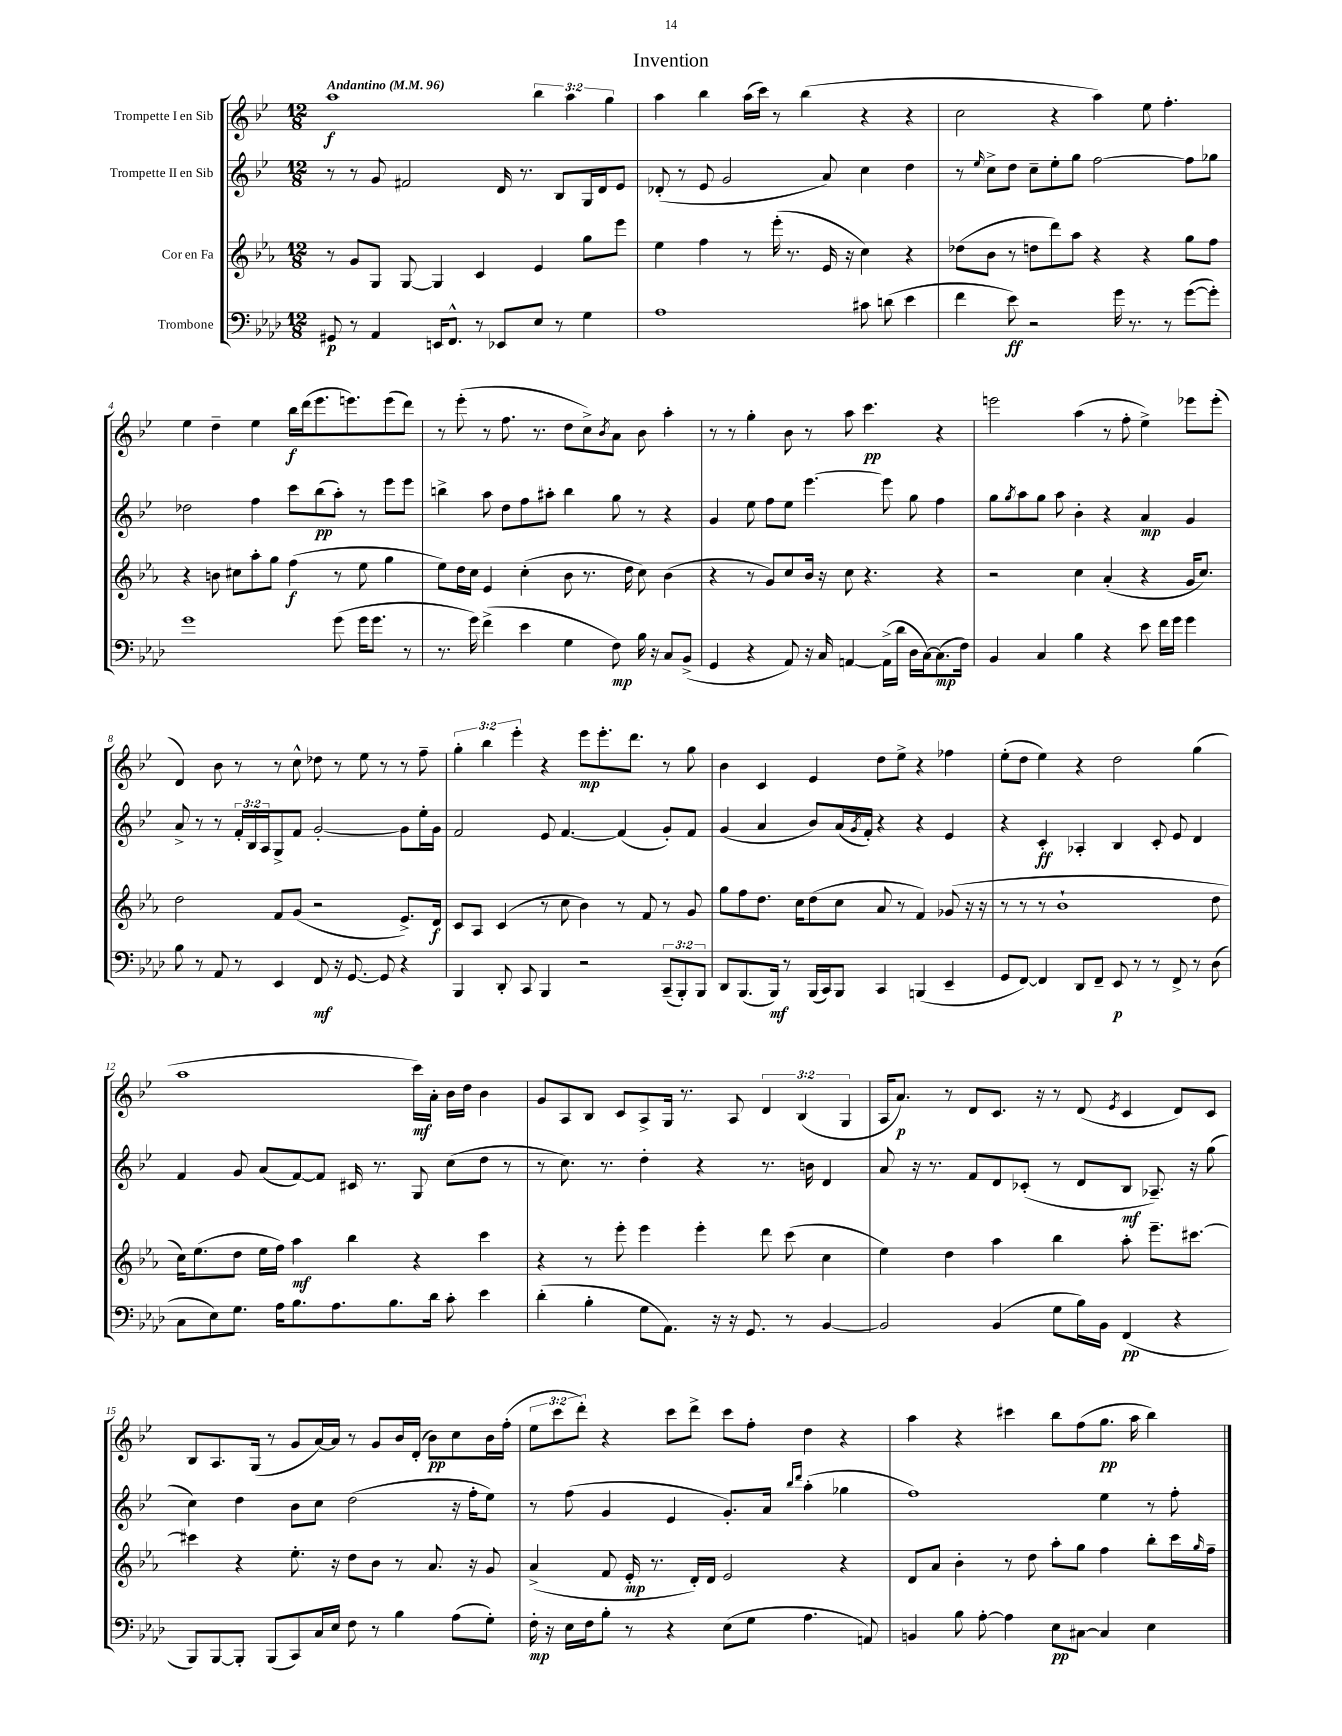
\header { title = "Invention" }
<<
\new StaffGroup <<
\new Staff = "s0" \with { instrumentName = "Trompette I en Sib" } {
    \clef treble \key bes \major \numericTimeSignature \time 12/8 \override Staff.TupletNumber.text = #tuplet-number::calc-fraction-text \tempo "Andantino" 4 = 96
    a''1\f \tuplet 3/2 { bes''4 a''4 g''4 } |
    a''4 bes''4 a''16( c'''16) r8 bes''4( r4 r4 |
    c''2 r4 a''4) ees''8 f''4.-. |
    ees''4 d''4-- ees''4 bes''16\f d'''16( ees'''8. e'''8.) e'''8( d'''8) |
    r8 ees'''8-.( r8 f''8. r8. d''8 c''8->) \acciaccatura { bes'8 } a'8 bes'8 a''4-. |
    r8 r8 g''4-. bes'8 r8 a''8 c'''4.\pp r4 |
    e'''2 a''4( r8 f''8-. ees''4->) ees'''8 ees'''8-.( |
    d'4) bes'8 r8 r8 c''8-^ des''8 r8 ees''8 r8 r8 f''8-- |
    \tuplet 3/2 { g''4-. bes''4 ees'''4-. } r4 ees'''8\mp ees'''8.-. d'''8. r8 g''8 |
    bes'4 c'4 ees'4 d''8 ees''8-> r4 fes''4 |
    ees''8-.( d''8 ees''4) r4 d''2 g''4( |
    a''1 c'''16\mf) a'16-. bes'16 d''16 bes'4 |
    g'8 a8 bes8 c'8 a8-> g16 r8. a8 \tuplet 3/2 { d'4 bes4( g4 } |
    a16 a'8.\p) r8 d'8 c'8. r16 r8 d'8( \acciaccatura { ees'8 } c'4 d'8) c'8 |
    bes8 a8. g16( r8 g'8 a'16~) a'16 r8 g'8 bes'16 d'16-.( bes'8\pp) c''8 bes'16 f''16-.( |
    \tuplet 3/2 { ees''8 c'''8 d'''8-.) } r4 c'''8 d'''8-> c'''8 f''8-. d''4 r4 |
    a''4 r4 cis'''4 bes''8 f''8( g''8.\pp a''16 bes''4) \bar "|." |
}
\new Staff = "s1" \with { instrumentName = "Trompette II en Sib" } {
    \clef treble \key bes \major \numericTimeSignature \time 12/8 \override Staff.TupletNumber.text = #tuplet-number::calc-fraction-text
    r8 r8 g'8 fis'2 d'16 r8. bes8 g16 d'16 ees'8 |
    des'8-.( r8 ees'8 g'2 a'8) c''4 d''4 |
    r8 \grace { ees''16 } c''8-> d''8 c''8-- ees''8-. g''8 f''2~ f''8 ges''8 |
    des''2 f''4 c'''8 bes''8\pp( a''8-.) r8 ees'''8 ees'''8 |
    b''4-> a''8 d''8 f''8 ais''8-. b''4 g''8 r8 r4 |
    g'4 ees''8 f''8 ees''8 ees'''4.~ ees'''8 g''8 f''4 |
    g''8 \acciaccatura { g''8 } a''8 g''8 a''8 bes'4-. r4 a'4\mp g'4 |
    a'8-> r8 r8 \tuplet 3/2 { f'16-. bes16 a16 } g8-> f'8 g'2~-. g'8 ees''16-. g'16 |
    f'2 ees'8 f'4.~ f'4( g'8-.) f'8 |
    g'4( a'4 bes'8) a'16( \acciaccatura { g'8 } f'16-.) r4 r4 ees'4 |
    r4 c'4-.\ff aes4-. bes4 c'8-. ees'8 d'4 |
    f'4 g'8 a'8( f'8~) f'8 cis'16 r8. g8 c''8( d''8 r8 |
    r8 c''8.) r8. d''4-. r4 r8. b'16 d'4 |
    a'8 r16 r8. f'8 d'8 ces'8-.( r8 d'8 bes8\mf aes8.--) r16 g''8( |
    c''4) d''4 bes'8 c''8 d''2( r16 f''16-. ees''8) |
    r8 f''8( g'4 ees'4 g'8.-.) a'16 \grace { bes''16 d'''16 } a''4-.( ges''4 |
    f''1) ees''4 r8 f''8-. \bar "|." |
}
\new Staff = "s2" \with { instrumentName = "Cor en Fa" } {
    \clef treble \key ees \major \numericTimeSignature \time 12/8
    r8 g'8 g8 g8~ g4 c'4 ees'4 g''8 ees'''8 |
    ees''4 f''4 r8 ees'''16-.( r8. ees'16 r16 c''4) r4 |
    des''8( bes'8 r8 d''8 d'''8) aes''8 r4 r4 g''8 f''8 |
    r4 b'8 cis''8 aes''8-. g''8 f''4\f( r8 ees''8 g''4 |
    ees''8) d''16 c''16 ees'4 c''4-.( bes'8 r8. d''16 c''8) bes'4( |
    r4 r8 g'8) c''8 bes'16 r16 c''8 r4. r4 |
    r2 c''4 aes'4-.( r4 g'16 c''8.) |
    d''2 f'8 g'8( r2 ees'8.->) d'16\f |
    c'8 aes8 c'4( r8 c''8 bes'4) r8 f'8 r8 g'8 |
    g''8 f''8 d''8. c''16 d''8( c''8 aes'8 r8 f'4) ges'8( r16 r16 |
    r8 r8 r8 bes'1-! d''8 |
    c''16) ees''8.( d''8 ees''16 f''16) aes''4\mf bes''4 r4 c'''4 |
    r4 r8 ees'''8-. ees'''4 ees'''4-. d'''8 c'''8( c''4 |
    ees''4) d''4 aes''4 bes''4 aes''8-. ees'''8.-- cis'''8.~ |
    cis'''4 r4 ees''8.-. r16 d''8 bes'8 r8 aes'8. r16 g'8 |
    aes'4->( f'8 ees'16-.\mp r8. d'16-.) d'16 ees'2 r4 |
    d'8 aes'8 bes'4-. r8 d''8 aes''8-. g''8 f''4 bes''8-. c'''16 \grace { g''16 } f''16-- \bar "|." |
}
\new Staff = "s3" \with { instrumentName = "Trombone" } {
    \clef bass \key aes \major \numericTimeSignature \time 12/8 \override Staff.TupletNumber.text = #tuplet-number::calc-fraction-text
    gis,8\p r8 aes,4 e,16 f,8.-^ r8 ees,8 ees8 r8 g4 |
    aes1 cis'8 d'8( ees'4 |
    f'4 ees'8\ff) r2 g'16 r8. r8 g'8~( g'8-.) |
    g'1 g'8( g'16 g'8. r8 |
    r8. g'16) f'4->( ees'4 g4 f8\mp) bes16 r16 c8 bes,8->( |
    g,4 r4 aes,8) r16 c16 a,4~ a,16->( des'16 des16 c16~) c8.\mp( f16) |
    bes,4 c4 bes4 r4 ees'8 f'16 g'16 g'4 |
    bes8 r8 aes,8 r8 ees,4 f,8\mf r16 g,8.~ g,8 r4 |
    bes,,4 des,8-. c,8 bes,,4 r2 \tuplet 3/2 { c,8--( bes,,8-.) bes,,8 } |
    des,8 bes,,8.( bes,,16\mf) r8 bes,,16( c,16) bes,,8 c,4 b,,4( ees,4-- |
    g,8 f,8~) f,4 des,8 f,8-- ees,8\p r8 r8 f,8-> r8 des8( |
    c8 ees8) g8. aes16 bes8. aes8. bes8. des'16 c'8-. ees'4 |
    des'4-.( bes4-. g8 aes,8.) r16 r16 g,8. r8 bes,4~ |
    bes,2 bes,4( g8 bes16) bes,16 f,4\pp( r4 |
    bes,,8) bes,,8~ bes,,8-. bes,,8( c,8) c16 ees16 f8 r8 bes4 aes8( g8-.) |
    f16-.\mp r16 ees16 f16 bes8-. r8 r4 ees8( g8 aes4. a,8) |
    b,4 bes8 aes8~-. aes4 ees8\pp cis8~ cis4 ees4 \bar "|." |
}
>>
>>
